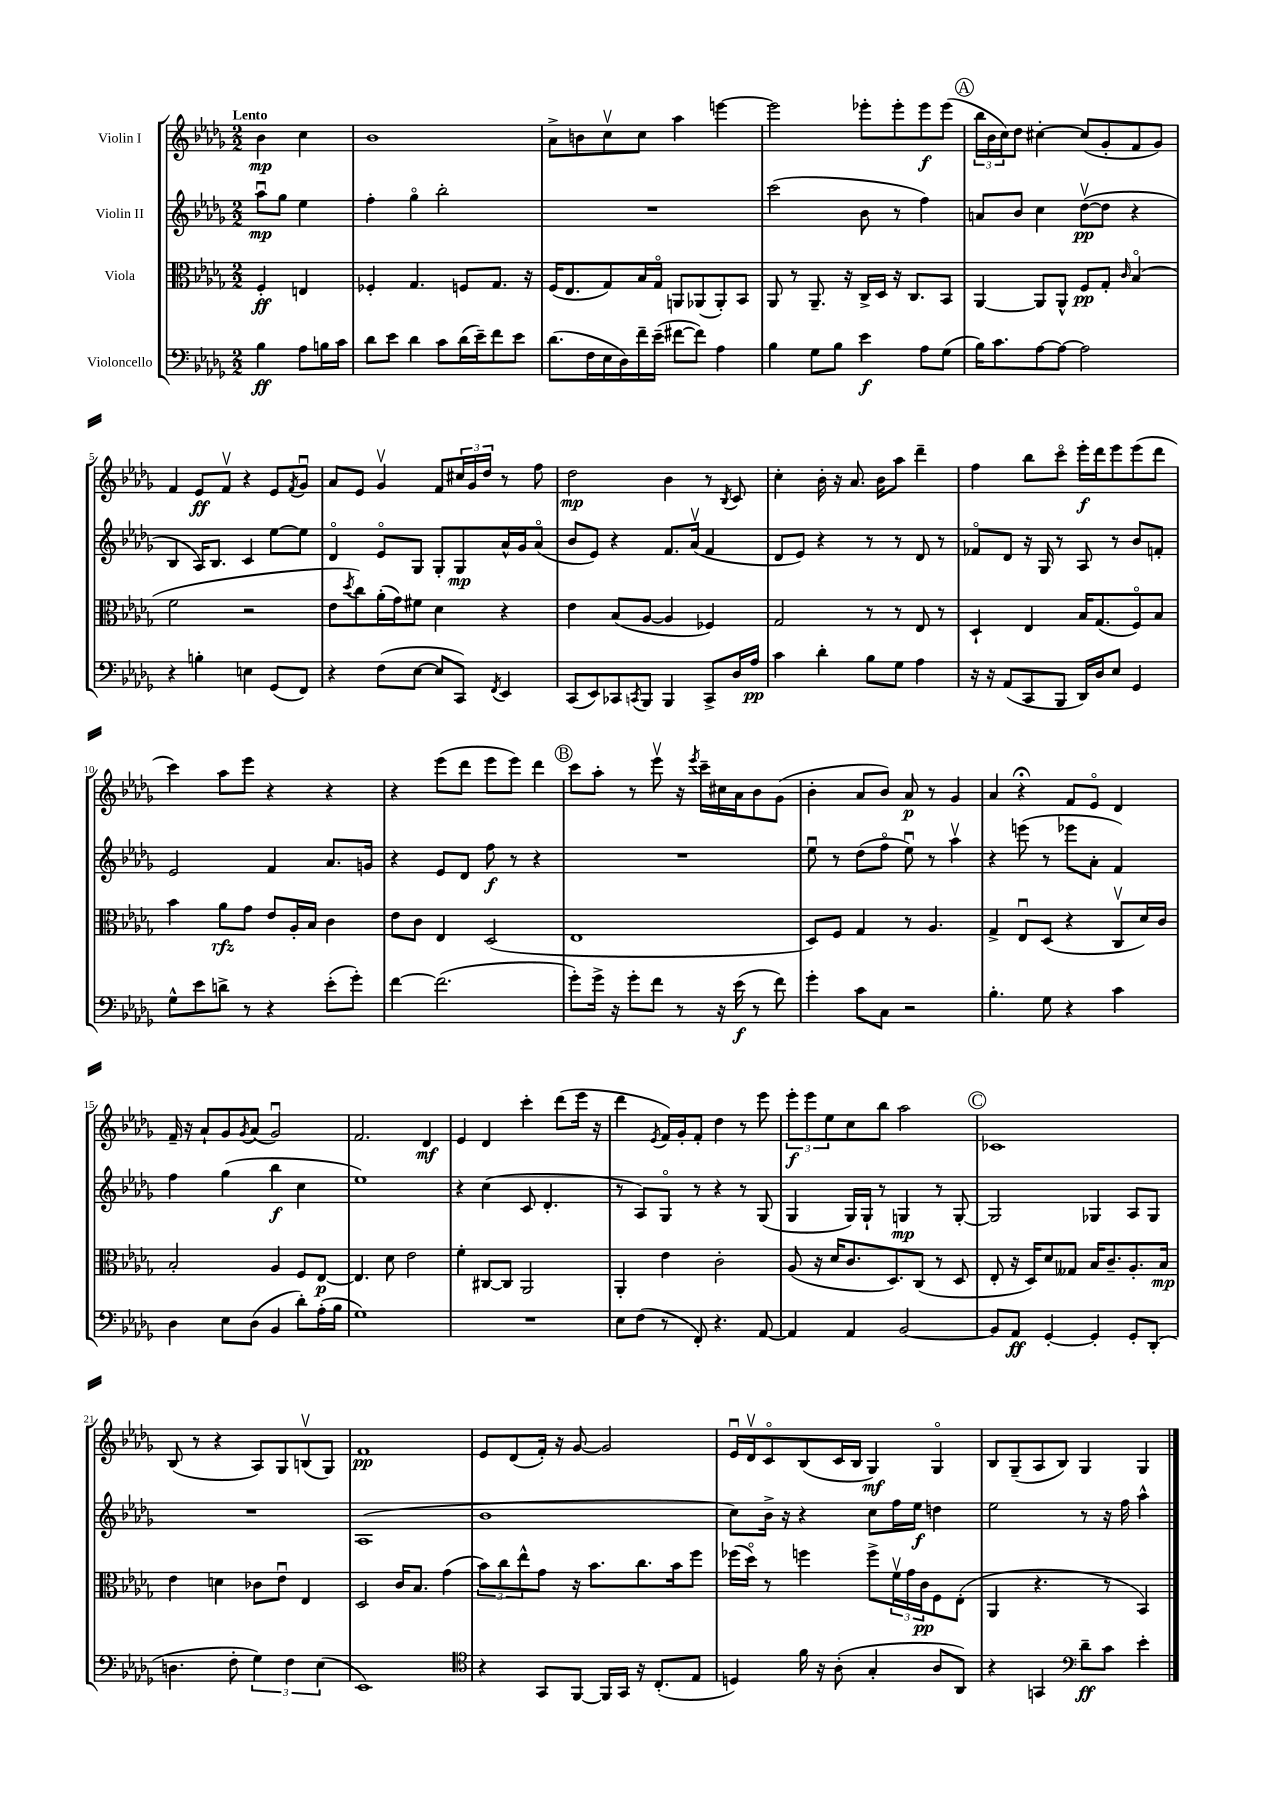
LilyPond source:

<<
\new StaffGroup <<
\new Staff = "s0" \with { instrumentName = "Violin I" } {
    \clef treble \key des \major \numericTimeSignature \time 2/2 \partial 2 \tempo "Lento"
    bes'4\mp c''4 |
    bes'1 |
    aes'8-> b'8 c''8\upbow c''8 aes''4 e'''4~ |
    e'''2 ees'''8-. ees'''8-. ees'''8\f ees'''8( |
    \mark \markup { \circle "A" } \tuplet 3/2 { bes''16 bes'16 c''16) } des''8 cis''4~-. cis''8( ges'8-. f'8 ges'8) |
    f'4 ees'8\ff f'8\upbow r4 ees'8 \acciaccatura { f'8 } ges'8\downbow |
    aes'8 ees'8 ges'4\upbow f'8 \tuplet 3/2 { cis''16 ges'16 des''16 } r8 f''8 |
    des''2\mp bes'4 r8 \acciaccatura { bes8 } c'8 |
    c''4-. bes'16-. r16 aes'8. bes'16 aes''8 des'''4-- |
    f''4 bes''8 c'''8\flageolet ees'''16-.\f des'''16 ees'''8 ees'''8( des'''8 |
    c'''4) aes''8 ees'''8 r4 r4 |
    r4 ees'''8( des'''8 ees'''8 ees'''8) des'''4 |
    \mark \markup { \circle "B" } c'''8 aes''8-. r8 ees'''8\upbow r16 \acciaccatura { ees'''8 } c'''16-- cis''16 aes'16 bes'8 ges'8( |
    bes'4-. aes'8 bes'8) aes'8\p r8 ges'4 |
    aes'4 r4\fermata f'8 ees'8\flageolet des'4 |
    f'16-- r16 aes'8-! ges'8 \acciaccatura { ges'8 } aes'8( ges'2\downbow) |
    f'2. des'4\mf |
    ees'4 des'4 c'''4-. des'''8( ees'''16 r16 |
    des'''4 \acciaccatura { ees'8 } f'16) ges'16-. f'8-. des''4 r8 ees'''8 |
    \tuplet 3/2 { ees'''8-.\f ees'''8 ees''8 } c''8 bes''8 aes''2 |
    \mark \markup { \circle "C" } ces'1 |
    bes8( r8 r4 aes8) ges8 b8\upbow( ges8) |
    f'1\pp |
    ees'8 des'8( f'16-.) r16 ges'8~ ges'2 |
    ees'16\downbow des'16\upbow c'8\flageolet bes8( c'16 bes16 ges4\mf) ges4\flageolet |
    bes8 ges8--( aes8 bes8) ges4 ges4 \bar "|." |
}
\new Staff = "s1" \with { instrumentName = "Violin II" } {
    \clef treble \key des \major \numericTimeSignature \time 2/2 \partial 2
    aes''8\downbow\mp ges''8 ees''4 |
    f''4-. ges''4\flageolet bes''2-. |
    R1 |
    c'''2( bes'8 r8 f''4) |
    \mark \markup { \circle "A" } a'8 bes'8 c''4 des''8~\upbow\pp( des''8 r4 |
    bes4 aes16) bes8. c'4 ees''8~ ees''8 |
    des'4\flageolet ees'8\flageolet ges8 ges8-. ges8\mp aes'16-^ ges'16 aes'8\flageolet( |
    bes'8 ees'8) r4 f'8. aes'16\upbow( f'4 |
    des'8 ees'8) r4 r8 r8 des'8 r8 |
    fes'8\flageolet des'8 r16 ges16 r8 aes8 r8 bes'8 f'8-. |
    ees'2 f'4 aes'8. g'16 |
    r4 ees'8 des'8 f''8\f r8 r4 |
    \mark \markup { \circle "B" } R1 |
    ees''8\downbow r8 des''8( f''8\flageolet ees''8\downbow) r8 aes''4\upbow |
    r4 e'''8( r8 ees'''8 aes'8-. f'4) |
    f''4 ges''4( bes''4\f c''4 |
    ees''1) |
    r4 c''4( c'8 des'4.-. |
    r8 aes8) ges8\flageolet r8 r4 r8 ges8( |
    ges4 ges16) ges16-! r8 g4\mp r8 g8~-. |
    \mark \markup { \circle "C" } g2 ges4 aes8 ges8 |
    R1 |
    aes1( |
    bes'1 |
    c''8) bes'16-> r16 r4 c''8 f''16 ees''16\f d''4 |
    ees''2 r8 r16 f''16 aes''4-^ \bar "|." |
}
\new Staff = "s2" \with { instrumentName = "Viola" } {
    \clef alto \key des \major \numericTimeSignature \time 2/2 \partial 2
    f4-.\ff e4 |
    fes4-. ges4. f8 ges8. r16 |
    f16( ees8. ges8) bes16 ges16\flageolet a,8 aes,8( aes,8-.) bes,8 |
    aes,8 r8 aes,8.-- r16 c16-> des16 r16 c8. bes,8 |
    \mark \markup { \circle "A" } aes,4~ aes,8 aes,8-^ f8\pp ges8-. \grace { c'16 } bes4\flageolet( |
    f'2 r2 |
    ees'8 \acciaccatura { des''8 } c''8) aes'16-.( ges'16) fis'8 des'4 r4 |
    ees'4 bes8( aes8~ aes4 fes4) |
    ges2 r8 r8 ees8 r8 |
    des4-! ees4 bes16 ges8.( f8\flageolet) bes8 |
    bes'4 aes'8\rfz ges'8 ees'8 aes16-. bes16 c'4 |
    ees'8 c'8 ees4 des2( |
    \mark \markup { \circle "B" } ees1 |
    des8) f8 ges4 r8 aes4. |
    ges4-> ees8\downbow des8( r4 c8\upbow des'16) c'16 |
    bes2-. aes4 f8 ees8~\p |
    ees4. des'8 ees'2 |
    f'4-. cis8~ cis8 aes,2 |
    aes,4-. ees'4 c'2-. |
    aes8( r16 des'16 c'8. des8.) c8( r8 des8 |
    \mark \markup { \circle "C" } ees8-. r16 des16) des'8 geses8 bes16 c'8.-- aes8.-. bes16\mp |
    ees'4 d'4 ces'8 ees'8\downbow ees4 |
    des2 c'16 bes8. ges'4( |
    \tuplet 3/2 { bes'8) c''8 ees''8-^ } ges'8 r16 bes'8. c''8. bes'16 f''8 |
    fes''16( des''16\flageolet) r8 f''4 f''8-> \tuplet 3/2 { f'16\upbow ges'16 c'16\pp } f8 ees8-.( |
    aes,4 r4. r8 bes,4) \bar "|." |
}
\new Staff = "s3" \with { instrumentName = "Violoncello" } {
    \clef bass \key des \major \numericTimeSignature \time 2/2 \partial 2
    bes4\ff aes8 b16 c'16 |
    des'8 ees'8 des'4 c'8 des'16( ees'16--) f'8 ees'8 |
    des'8.( f16 ees16 des16) f'16-- ees'16--( fis'8~ fis'8) aes4 |
    bes4 ges8 bes8 ees'4\f aes8 ges8( |
    \mark \markup { \circle "A" } bes16) c'8. aes8~ aes8~ aes2 |
    r4 b4-. e4 ges,8( f,8) |
    r4 f8( ees8~ ees8 c,8) \acciaccatura { f,8 } ees,4 |
    c,8( ees,8) ces,8 \acciaccatura { c,8 } bes,,8 bes,,4 c,8-> des16 aes16\pp |
    c'4 des'4-. bes8 ges8 aes4 |
    r16 r16 aes,8( c,8 bes,,8 des,16) des16 ees8 ges,4 |
    ges8-^ ees'8 d'8-> r8 r4 ees'8-.( ges'8-.) |
    f'4~ f'2.( |
    \mark \markup { \circle "B" } ges'8-.) ges'16-> r16 ges'8-. f'8 r8 r16 ees'16\f( r8 f'8) |
    ges'4-. c'8 c8 r2 |
    bes4.-. ges8 r4 c'4 |
    des4 ees8 des8( bes,4 des'8-.) aes16-.( bes16 |
    ges1) |
    R1 |
    ees8 f8( r8 f,8-.) r4. aes,8~ |
    aes,4 aes,4 bes,2~ |
    \mark \markup { \circle "C" } bes,8 aes,8\ff ges,4~-. ges,4-. ges,8-. des,8-.( |
    d4. f8-. \tuplet 3/2 { ges4) f4 ees4( } |
    ees,1) |
    \clef tenor r4 ges,8 f,8~ f,16 ges,16 r16 c8.-.( ees8 |
    d4) f'16 r16 aes8-.( ges4-. aes8 aes,8) |
    r4 g,4 \clef bass des'8--\ff c'8 ees'4-. \bar "|." |
}
>>
>>
